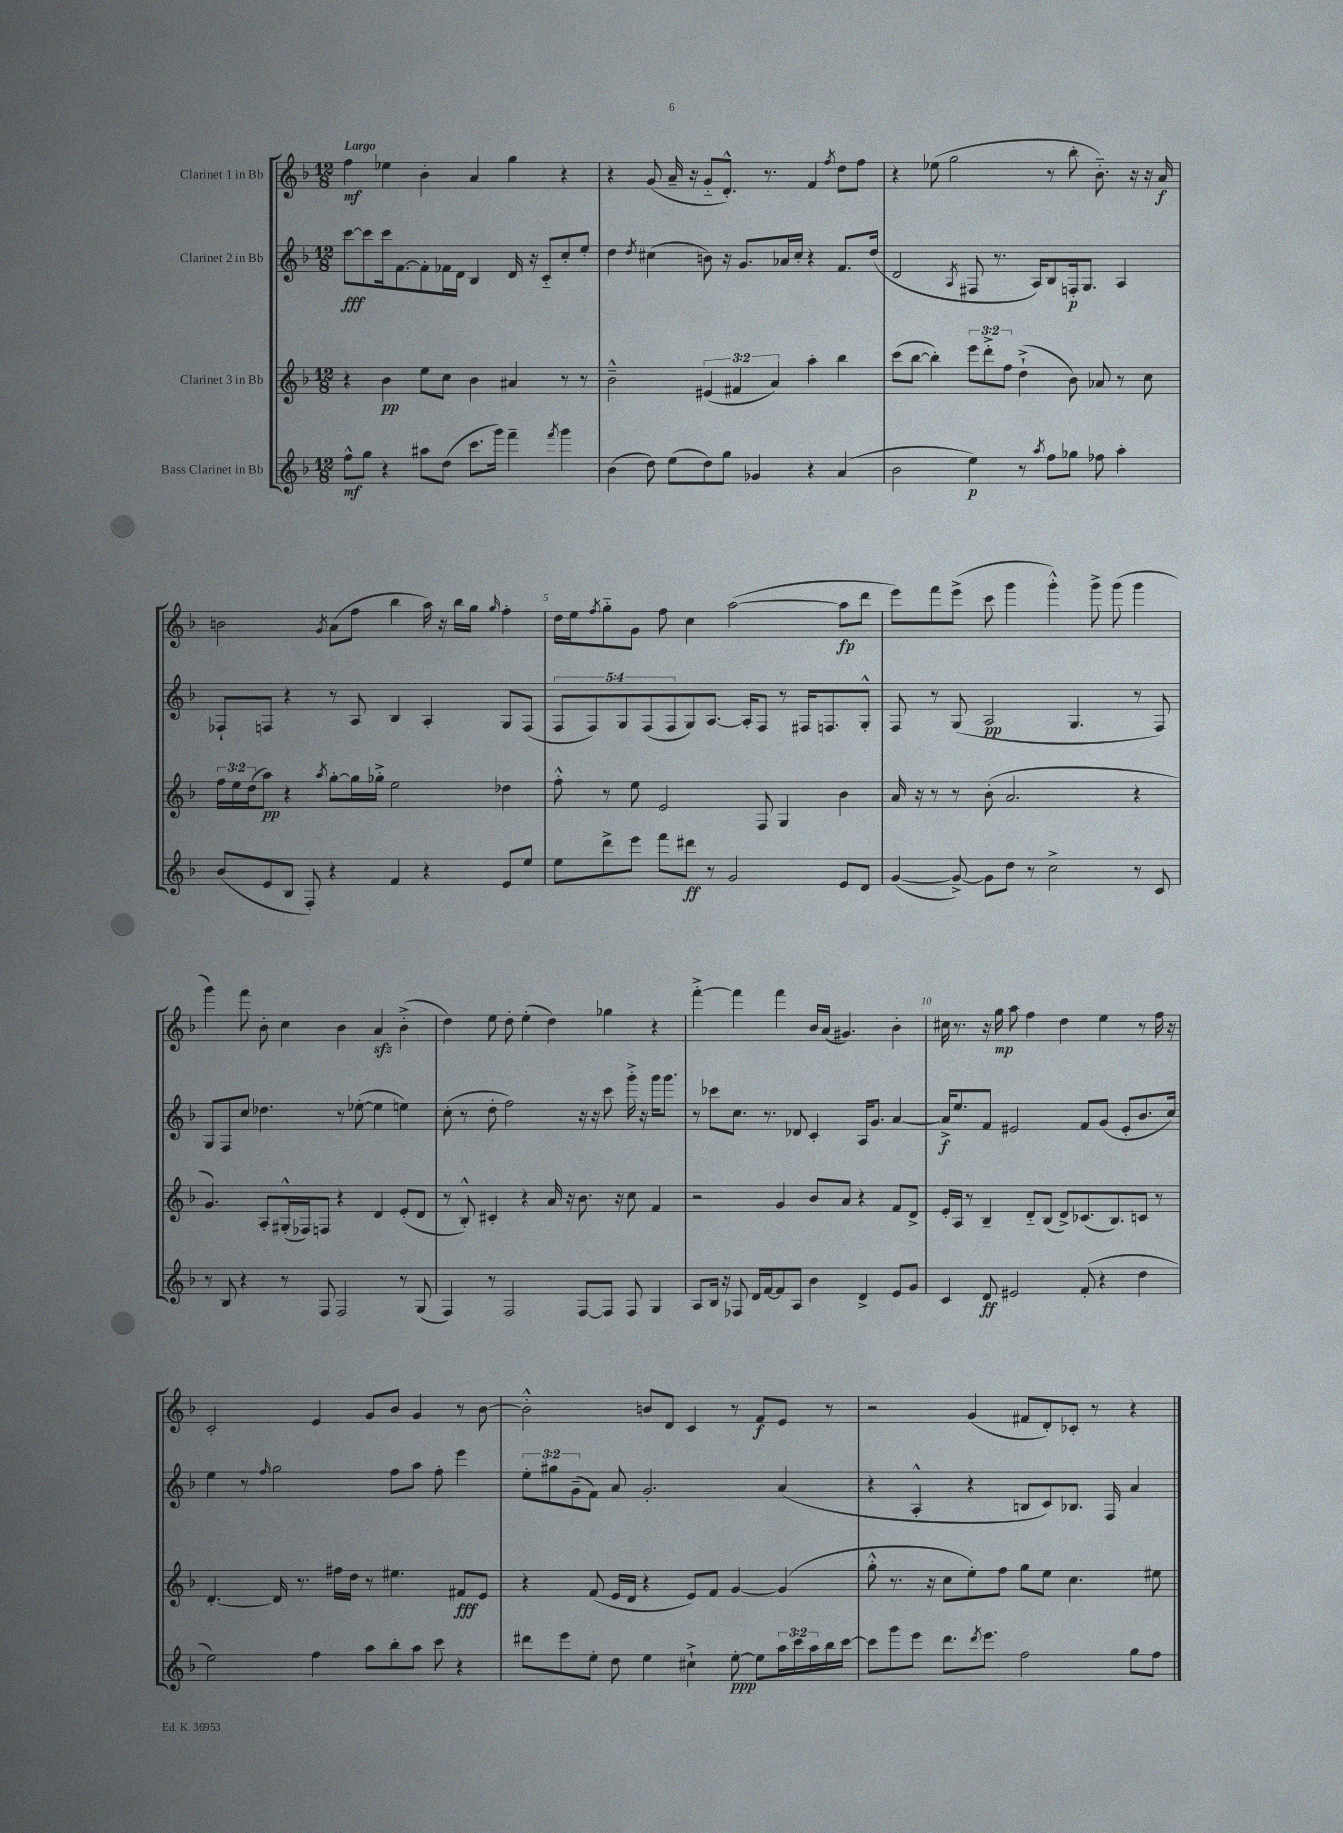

**kern	**kern	**kern	**kern
*staff4	*staff3	*staff2	*staff1
*clefG2	*clefG2	*clefG2	*clefG2
*k[b-]	*k[b-]	*k[b-]	*k[b-]
*M12/8	*M12/8	*M12/8	*M12/8
8ff^^\L	4r	[8ccc\L	4ff\
8gg\J	.	8ccc\]	.
4r	4b-\	16ccc\k	4ee-\
.	.	[8.f\	.
8aa#\L	8ee\L	8f'\]	4b-'\
(8dd\J	8cc\J	16f-\L	.
.	.	16d\JJ	.
8.ccc\L	4b-\	4B-/	4a/
16ggg\Jk)	.	.	.
4fff~\	4a#/	16d/	4gg\
.	.	16r	.
.	.	8c'~/L	.
8qfff/	.	.	.
4ggg\	8r	8cc'/	4r
.	8r	8ee'/J	.
=	=	=	=
(4b-\	2b-~^^\	4dd\	4r
.	.	8qdd/	.
8dd\)	.	(4cc#\	(8g/
(8ee\L	.	.	16a~/
.	.	.	16r
8dd\)	(6e#/	8b\)	8g'~/L
8gg\J	.	16r	8.d'^^/J)
.	6f#/	.	.
.	.	8.g/L	.
4g-/	.	.	.
.	.	.	8.r
.	6a/)	.	.
.	.	16a-/L	.
.	.	16cc#'/JJ	.
4r	4aa'\	4r	4f/
.	.	.	8qff/
(4a/	4bb-\	8.f/L	8dd\L
.	.	.	8ff\J
.	.	(16dd/Jk	.
=	=	=	=
2b-\	(8ccc\L	2d/	4r
.	[8bb-\J	.	.
.	4bb-'\])	.	(8ee-\
.	.	.	2gg\
.	.	8qA/	.
4ee\)	12eee\L	8F#/	.
.	12ddd'^\	.	.
.	.	8.r	.
.	12ff\J	.	.
8r	(4dd`^\	.	.
.	.	16A/LK)	.
8qaa/	.	.	.
8ff\L	.	8B-/	8r
8gg-\J	8b-\)	16F'/k	8bb-'\
.	.	8.G/J	.
8ff-\	8a-/	.	8.b-'~\)
4aa'\	8r	4A/	.
.	.	.	16r
.	8cc\	.	16r
.	.	.	16a/
=	=	=	=
(8b-/L	24ff\LL	8F-`/L	2b\
.	24ee\	.	.
.	(24dd\J	.	.
8e/	8aa\J)	8F/J	.
8B-/J	4r	4r	.
8F'/)	.	.	.
.	8qaa/	.	8qg/
4r	[8gg'\L	8r	(8a\L
.	16gg\]L	8A/	8ff\J
.	16gg-'^\JJ	.	.
4f/	2ee\	4B-/	4bb-\
4r	.	4A'/	16aa\)
.	.	.	16r
.	.	.	16bb-\LL
.	.	.	16gg\JJ
.	.	.	16qqgg/
8e/L	4dd-\	8G/L	4ff'\
8ee/J	.	(8F/J	.
=	=	=	=
8ee\L	8ff'^^\	10F/L	16dd\LL
.	.	.	16ee\J
.	.	10F/)	.
.	.	.	8qff/
8ddd^\	8r	.	8gg'~\
.	.	10G/	.
8eee\J	8ee\	.	8g\J
.	.	(10F/	.
8fff\L	2e/	.	8ff\
.	.	10F/	.
8ddd#\J	.	8G/)	4cc\
8r	.	[8.A/J	.
2g/	.	.	([2aa\
.	.	16A'/]LK	.
.	8F/	8F/J	.
.	4G/	8r	.
.	.	16F#/LK	.
.	.	8.F/	.
8e/L	4b-\	.	8aa\]L
8d/J	.	8G'^^/J	8ddd\J
=	=	=	=
([4g/	16a/	8F/	8eee\L)
.	16r	.	.
.	8r	8r	8fff\
8g^/_)	8r	(8G/	(8eee^\J
8g\]L	(8b-'\	2A/	8ccc\
8dd\J	2.a/	.	4ggg\
8r	.	.	.
2cc^\	.	.	4ggg'^^\)
.	.	4.G/	.
.	.	.	8ggg^\
.	.	.	(8ggg\
8r	4r	8r	4ggg\
8c/	.	8F/)	.
=	=	=	=
8r	4.g/)	8G/L	4ggg\)
8B-/	.	8F/	.
4r	.	8cc/J	8fff\
.	8A'/L	4.dd-\	8b-'\
8r	(16G#'^^/L	.	4cc\
.	16F-/J)	.	.
8F/	8F/J	.	.
2F/	4r	8r	4b-\
.	.	([8ee-'\	.
.	4d/	4ee-\]	4a/
8r	(8e'/L	4ee\)	(4b-'^\
(8G/	8d/J	.	.
=	=	=	=
4F/)	8r	(8cc'\	4dd\)
.	8B-'^^/)	8r	.
8r	4c#'/	8dd'\	8ee\
2F/	.	2ff\)	8dd'\
.	4r	.	(4ee'\
.	16a/	.	4dd\)
.	16r	.	.
[8F/L	8.b-\	16r	.
.	.	16r	.
8F/]J	.	8ccc\	4gg-\
.	16r	.	.
8F/	8cc\	16ggg'^\	.
.	.	16r	.
4G/	4f/	16ggg\LK	4r
.	.	8.ggg\J	.
=	=	=	=
8A/L	2r	8r	[4fff'^\
16B-/Jk	.	8ccc-\L	.
16r	.	.	.
8F-/	.	8.cc\J	4fff\]
16d/LL	.	.	.
[16f/J	.	8.r	.
8f/]	4g/	.	4fff\
8A/J	.	8d-/	.
4b-\	8b-/L	4c'/	16b-/LL
.	.	.	(16a/JJ
.	8a/J	.	4.g#/)
4d^/	4r	16A/LK	.
.	.	8.g/J	.
8e/L	8f/L	[4a/	4b-'\
8g/J	8d^/J	.	.
=	=	=	=
4c/	16e'/LL	16a^/]LK	16cc#\
.	16A/JJ	8.ee/	8.r
.	8r	.	.
8d/	4B-~/	8f/J	16r
.	.	.	16gg\
2e#/	.	2e#/	8aa\
.	8d'~/L	.	4ff\
.	(8B-/J	.	.
.	8d^/L)	.	4dd\
(8f'/	(8.c-/	8f/L	.
4r	.	(8g/J	4ee\
.	8.B-/)	.	.
.	.	8e#'/L	.
4dd\	8c/J	8.b-/	8r
.	8r	.	16ff\
.	.	16cc/Jk)	16r
=	=	=	=
2ee\)	[4.d'/	4ee\	2c'/
.	.	8r	.
.	.	16qqff/	.
.	16d/]	2gg\	.
.	8.r	.	.
4ff\	.	.	4e/
.	16ff#\LL	.	.
.	16dd\JJ	.	.
8aa\L	8r	.	8g/L
8bb-'\	4.ee#\	8ff\L	8b-/J
8aa\J	.	8aa\J	4g/
8ccc\	.	8ff'\	.
4r	8f#/L	4eee\	8r
.	8e/J	.	[8b-\
=	=	=	=
8ddd#\L	4r	12ee'\L	2b-'^^\]
.	.	12gg#\	.
8eee\	.	.	.
.	.	(12g~\	.
8ee'\J	(8f/	8f\J)	.
8dd\	16e/LL	8a/	.
.	16d/JJ	.	.
4ee\	4r	2.g'/	8b/L
.	.	.	8d/J
4cc#`^\	8e/L)	.	4c/
.	8f/J	.	.
[8ee'\	[4g/	.	8r
8ee\]L	.	.	8f/L
24aa\L	(4g/]	(4a/	8e/J
24ccc\	.	.	.
24aa\	.	.	.
16bb-\	.	.	8r
[16ccc\JJ	.	.	.
=	=	=	=
8ccc\]L	8gg'^^\	4r	2r
8ggg\	8.r	.	.
8eee\J	.	4A'^^/	.
.	16r	.	.
8.ddd\L	8cc\L	.	.
.	8ee'\)	4r	(4g/
8qddd/	.	.	.
8.eee\J	.	.	.
.	8ff\J	.	.
2ff\	8gg\L	8B/L	8f#/L
.	8ee\J	8c/)	8d'/)
.	4.cc\	8.B-/J	8c-'/J
.	.	.	8r
.	.	16F/	.
8gg\L	.	4a/	4r
8ff\J	8ee#\	.	.
==	==	==	==
*-	*-	*-	*-
